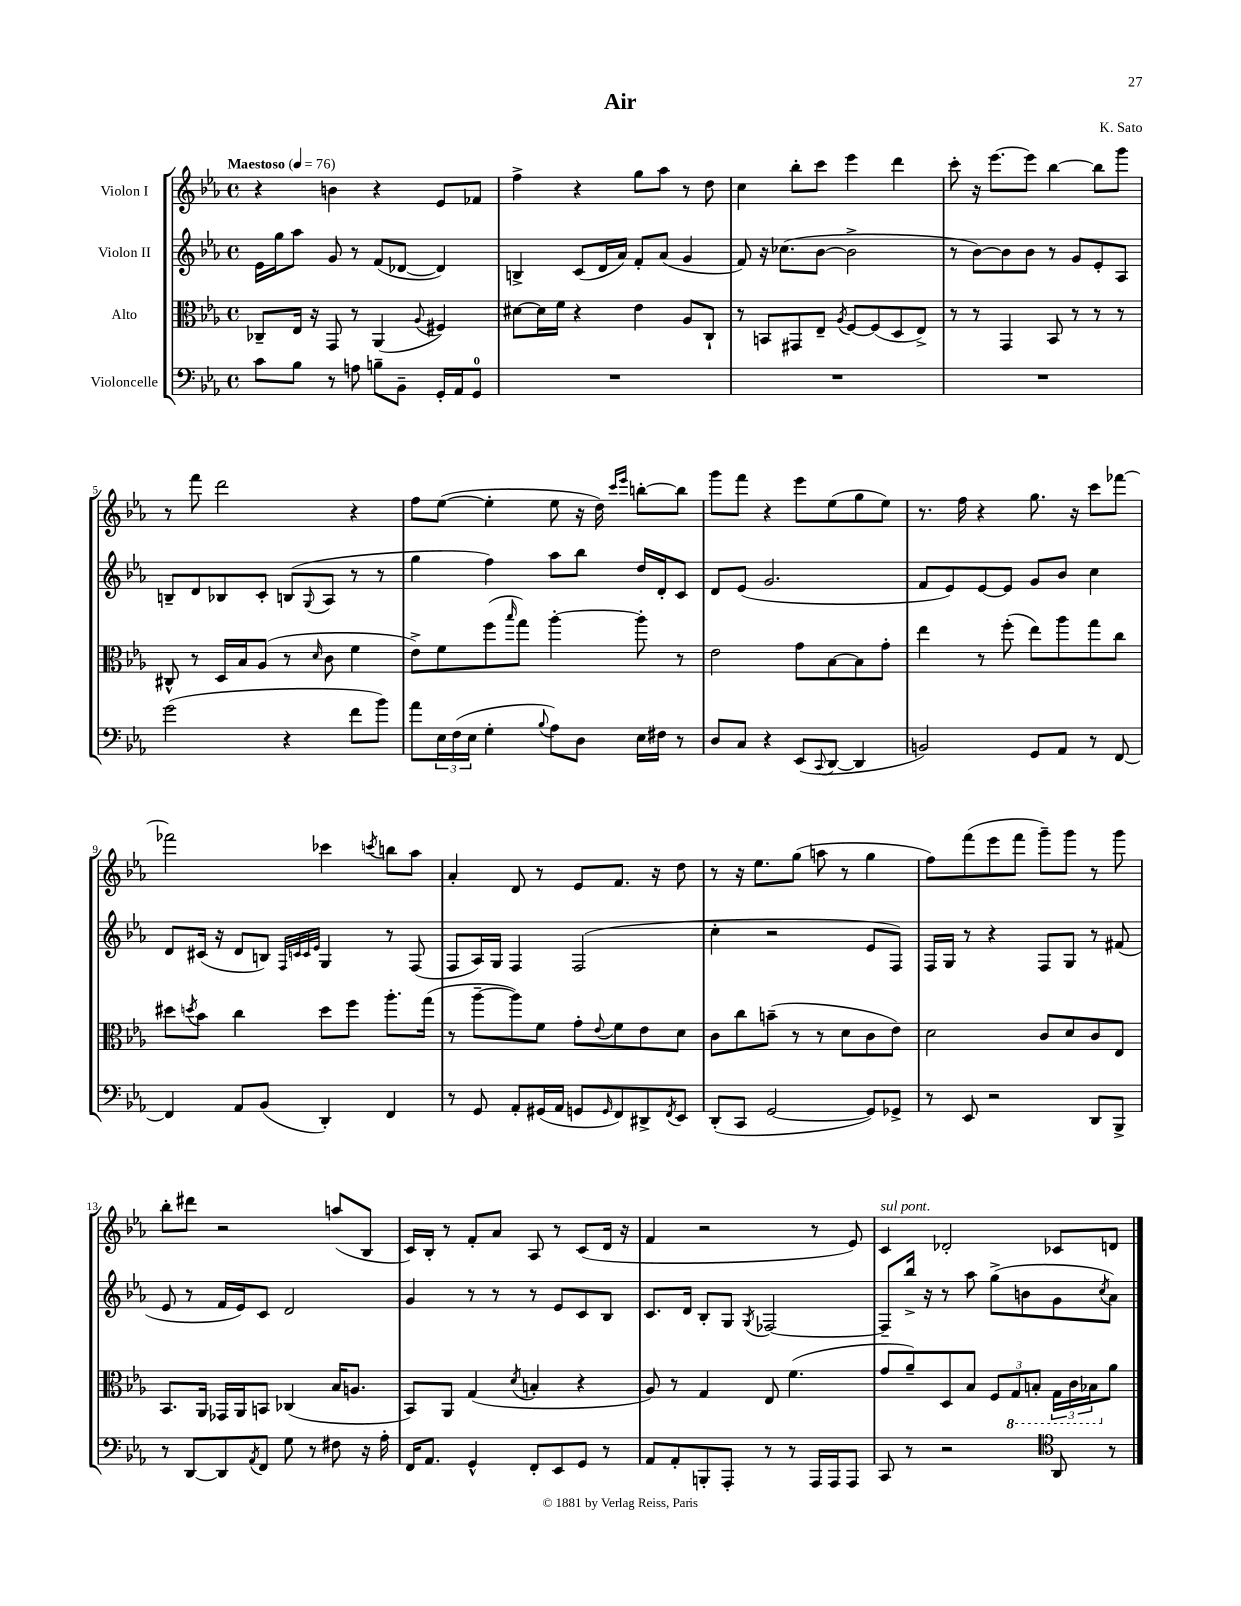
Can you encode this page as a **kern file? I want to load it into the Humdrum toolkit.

**kern	**kern	**kern	**kern
*staff4	*staff3	*staff2	*staff1
*clefF4	*clefC3	*clefG2	*clefG2
*k[b-e-a-]	*k[b-e-a-]	*k[b-e-a-]	*k[b-e-a-]
*M4/4	*M4/4	*M4/4	*M4/4
*met(c)	*met(c)	*met(c)	*met(c)
*MM76	*MM76	*MM76	*MM76
8c	8C-~	16e-	4r
.	.	16gg	.
8B-	16E-	8aa-	.
.	16r	.	.
8r	8GG	8g	4b
8A	8r	8r	.
8B~	(4AA-	(8f	4r
8BB-~	.	[8d-	.
.	8qqA-	.	.
16GG'	4F#)	4d-])	8e-
16AA-	.	.	.
8GG	.	.	8f-
=	=	=	=
1r	[8d#	4B^	4ff^
.	16d#]	.	.
.	16f	.	.
.	4r	(8c	4r
.	.	16d	.
.	.	16a-)	.
.	4e-	8f'	8gg
.	.	(8a-	8aa-
.	8A-	4g	8r
.	8C`	.	8dd
=	=	=	=
1r	8r	8f)	4cc
.	8BB	16r	.
.	.	(8.cc-	.
.	8GG#	.	8bb-'
.	8E-~	[8b-	8ccc
.	8qA-	.	.
.	[8F	2b-^]	4eee-
.	(8F]	.	.
.	8D	.	4ddd
.	8E-^)	.	.
=	=	=	=
1r	8r	8r	8ccc'
.	8r	[8b-)	16r
.	.	.	[8.eee-
.	4GG	8b-]	.
.	.	8b-	8eee-]
.	8BB-	8r	[4bb-
.	8r	8g	.
.	8r	8e-'	8bb-]
.	8r	8A-	8ggg
=	=	=	=
(2g	8C#^^	8B~	8r
.	8r	8d	8fff
.	16D	8B-	2ddd
.	16B-	.	.
.	(8A-	8c'	.
4r	8r	(8B	.
.	16qqd	8qqG	.
.	8c	8A-	.
8f	4f	8r	4r
8b-)	.	8r	.
=	=	=	=
8a-	8e-^)	4gg	8ff
24E-	8f	.	([8ee-
(24F	.	.	.
24E-	.	.	.
4G'	(8ff	4ff)	4ee-']
.	16qqbb-	.	.
.	8gg)	.	.
8qqB-	.	.	.
8A-)	[4aa-'	8aa-	8ee-
8D	.	8bb-	16r
.	.	.	16dd)
.	.	.	16qqccc
.	.	.	16qqeee-
16E-	8aa-']	16dd	[8bb'
16F#	.	16d'	.
8r	8r	8c	8bb]
=	=	=	=
8D	2e-	8d	8ggg
8C	.	(8e-	8fff
4r	.	2.g	4r
(8EE-	8g	.	8eee-
8qqCC	.	.	.
[8DD	[8B-	.	(8ee-
4DD]	8B-]	.	8gg
.	8g'	.	8ee-)
=	=	=	=
2BB)	4ee-	8f	8.r
.	.	8e-)	.
.	.	.	16ff
.	8r	[8e-	4r
.	(8ff'	8e-]	.
8GG	8ee-)	8g	8.gg
8AA-	8aa-	8b-	.
.	.	.	16r
8r	8gg	4cc	8ccc
[8FF	8cc	.	[8fff-
=	=	=	=
4FF]	8dd#	8d	2fff-]
.	8qdd	.	.
.	8b-	(16c#	.
.	.	16r	.
8AA-	4cc	8d	.
(8BB-	.	8B)	.
.	.	32qqF	.
.	.	32qqc	.
.	.	32qqc	.
.	.	32qqe-	.
4DD')	8dd	4G	4ccc-
.	8ff	.	.
.	.	.	8qccc
4FF	8.aa-'	8r	8bb
.	.	(8F	8aa-
.	(16gg	.	.
=	=	=	=
8r	8r	8F	4a-'
8GG	[8aa-~	16A-)	.
.	.	16G	.
8AA-'	8aa-])	4F	8d
(16GG#	8f	.	8r
16AA-	.	.	.
8GG	8g'	(2F	8e-
16qqGG	8qqe-	.	.
8FF)	8f	.	8.f
8DD#^	8e-	.	.
.	.	.	16r
8qFF	.	.	.
8EE-	8d	.	8dd
=	=	=	=
(8DD'	8c	4cc'	8r
8CC	8cc	.	16r
.	.	.	8.ee-
[2GG	(8b~	2r	.
.	8r	.	(8gg
.	8r	.	8aa
.	8d	.	8r
8GG])	8c	8e-	4gg
8GG-^	8e-)	8F)	.
=	=	=	=
8r	2d	16F	8ff)
.	.	16G	.
8EE-	.	8r	(8fff
2r	.	4r	8eee-
.	.	.	8fff
.	8c	8F	8ggg~)
.	8d	8G	8ggg
8DD	8c	8r	8r
8BBB-^	8E-	(8f#	8ggg
=	=	=	=
8r	8.BB-	8e-	8bb-'
[8DD	.	8r	8ddd#
.	16AA-	.	.
8DD]	16GG-	16f	2r
.	16AA-	16e-)	.
8qAA-	.	.	.
8FF	8BB	8c	.
8G	(4C-	2d	.
8r	.	.	.
8F#	16B-	.	(8aa
.	8.A	.	.
16r	.	.	8B-
16A-'	.	.	.
=	=	=	=
16FF	8BB-)	4g	16c)
8.AA-	.	.	16B-'
.	8AA-	.	8r
4GG^^	(4G	8r	8f'
.	.	8r	8a-
.	8qd	.	.
8FF'	4B'	8r	8A-
8EE-	.	8e-	8r
8GG	4r	8c	(8c
8r	.	8B-	16d
.	.	.	16r
=	=	=	=
8AA-	8A-)	8.c	4f
8AA-'	8r	.	.
.	.	16d	.
8BBB'	4G	8B-'	2r
8AAA-'	.	8G	.
.	.	8qG	.
8r	8E-	[2F-	.
8r	(4.f	.	.
16AAA-	.	.	8r
16AAA-	.	.	.
8AAA-	.	.	8e-)
=	=	=	=
8CC	8g	8F-~]	4c
8r	8a-~)	16bb-^	.
.	.	16r	.
2r	8D	8r	2d-'
.	8B-	8aa-	.
.	12F	(8gg^	.
.	12GG	.	.
.	.	8b	.
.	12BB'	.	.
*clefC4	*	*	*
8AA-	24GG	8g	8c-
.	24C	.	.
.	24BB-	.	.
.	.	8qcc	.
8r	8a-	8a-)	8d
==	==	==	==
*-	*-	*-	*-
